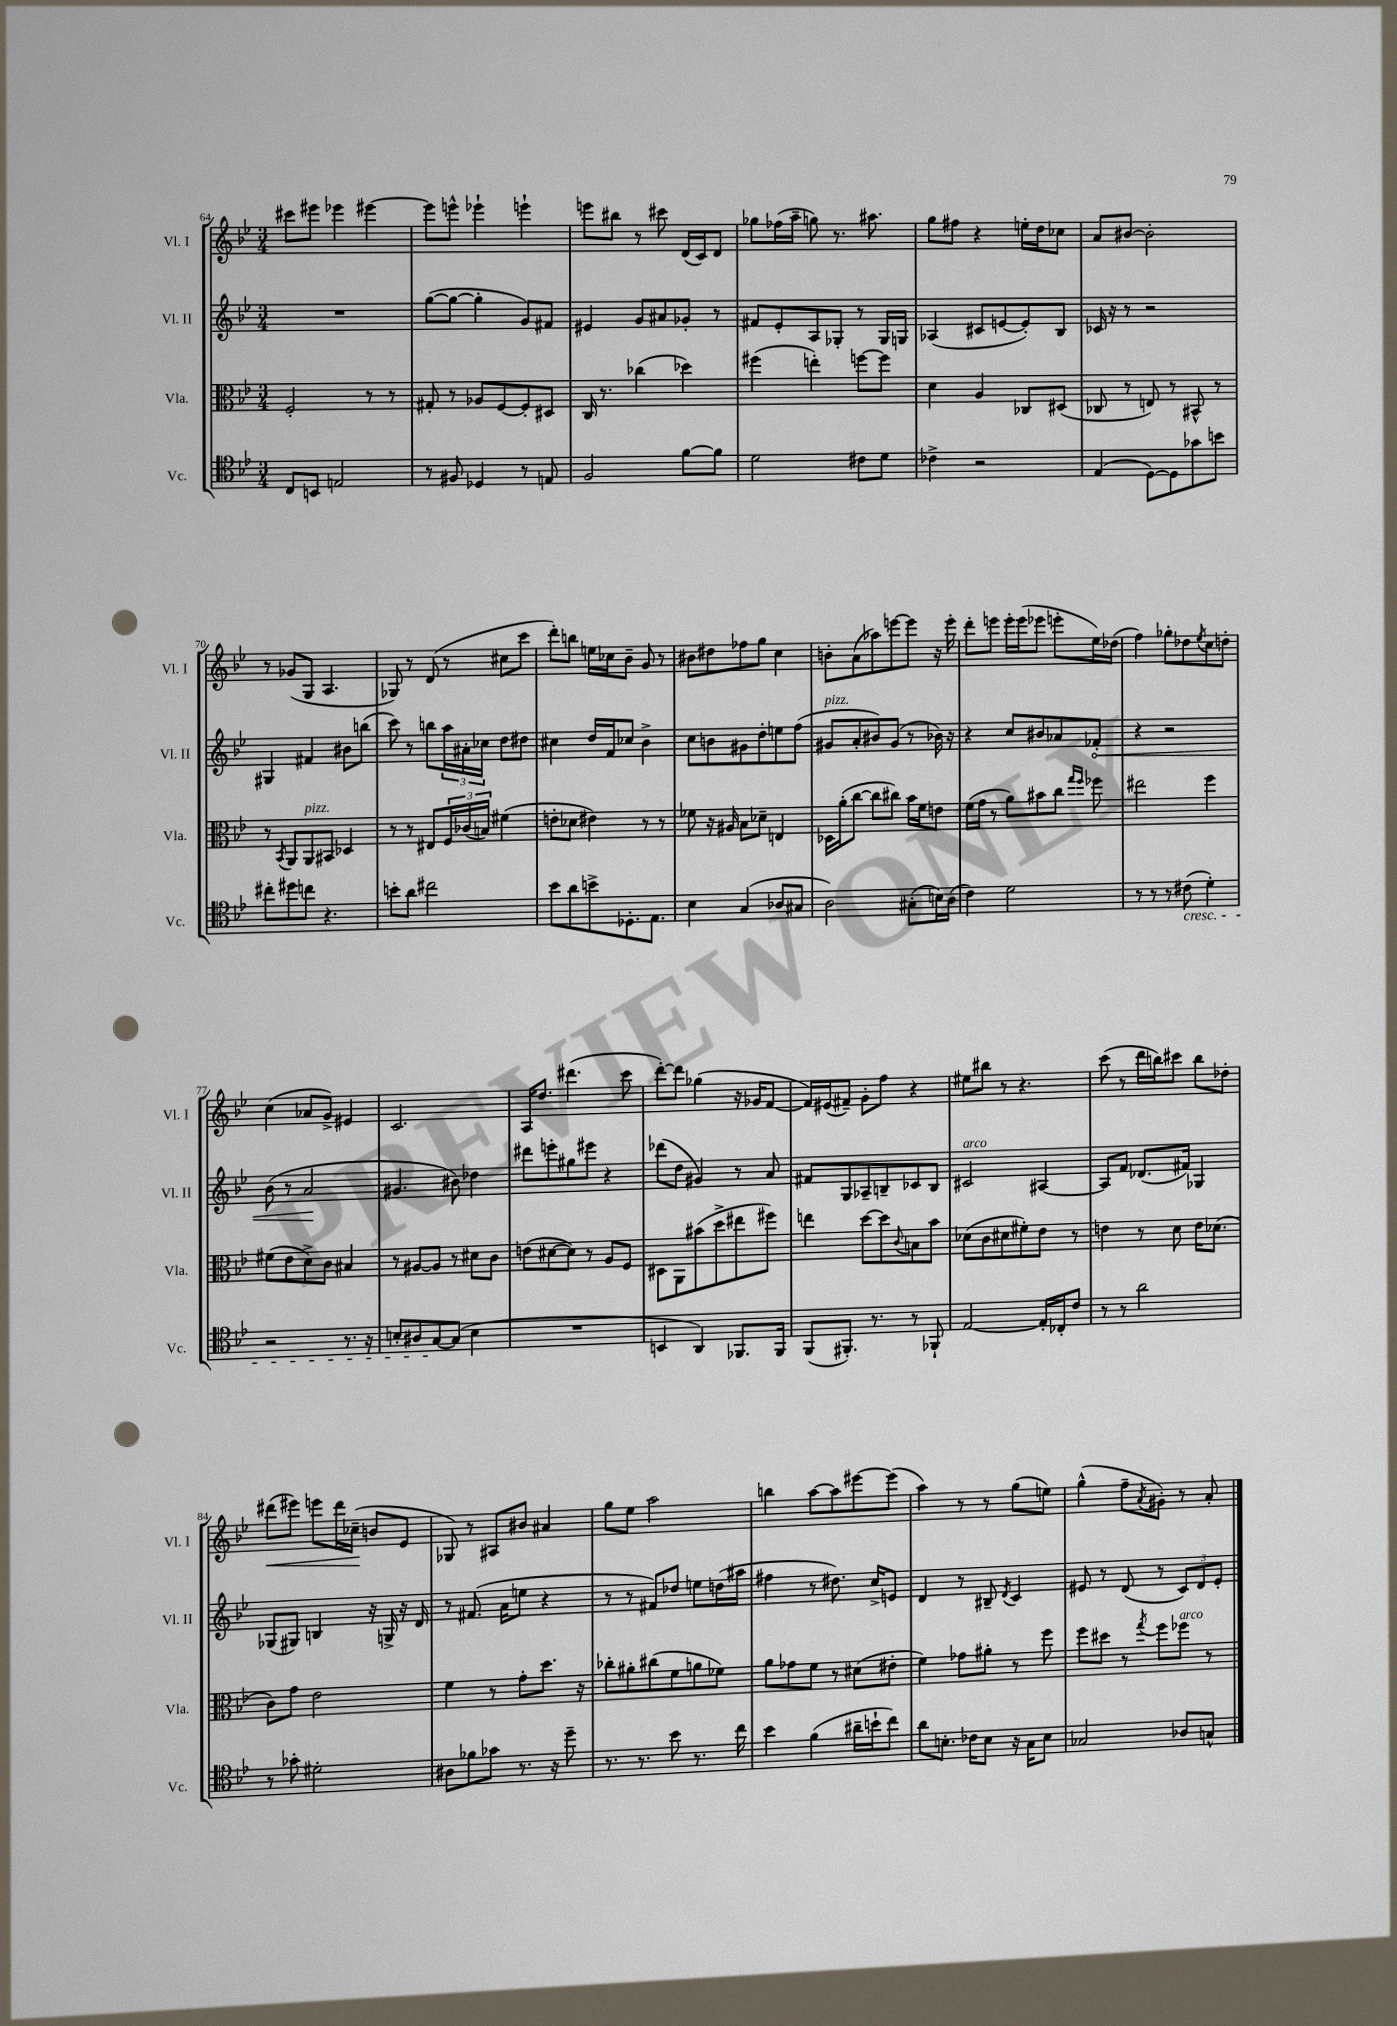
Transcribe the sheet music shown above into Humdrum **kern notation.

**kern	**kern	**kern	**kern
*staff4	*staff3	*staff2	*staff1
*clefC4	*clefC3	*clefG2	*clefG2
*k[b-e-]	*k[b-e-]	*k[b-e-]	*k[b-e-]
*M3/4	*M3/4	*M3/4	*M3/4
8C/L	2F'/	2.r	8ccc#\L
8BB/J	.	.	8eee#\J
2E/	.	.	4eee-\
.	8r	.	[4eee#\
.	8r	.	.
=	=	=	=
8r	8G#'/	([8gg\L	8eee#\]L
8F#/	8r	8gg\_J	8eee^^\J
4D-/	8A-/L	4gg'\]	4eee-`\
.	[8F/	.	.
8r	8F'/]	8g/L)	4eee`\
8E/	8D#/J	8f#/J	.
=	=	=	=
2F/	16C/	4e#/	8eee\L
.	8.r	.	.
.	.	.	8bb#\J
.	(4cc-\	8g/L	8r
.	.	8a#/	8ccc#\
[8f\L	4dd-\)	8g-'/J	(16d/LL
.	.	.	16c/J)
8f\]J	.	8r	8d/J
=	=	=	=
2d\	(4ff#\	8f#/L	8gg-\L
.	.	8e-'/	(16ff-\L
.	.	.	16aa~\JJ
.	4ee'\)	8A/	8gg\)
.	.	8G-'/J	8.r
8c#\L	[8ff\L	8r	.
.	.	.	8.aa#\
8d\J	8ff\]J	16G-/LL	.
.	.	16G/JJ	.
=	=	=	=
4c-^\	4d\	(4A-/	8gg\L
.	.	.	8ff#\J
2r	4A/	8c#/L	4r
.	.	[8e/	.
.	8C-/L	8e'/])	16ee'\LL
.	.	.	16dd\J
.	(8D#/J	8B-/J	8cc-\J
=	=	=	=
(4E-/	8C-/	16c-/	8a/L
.	.	16r	.
.	8r	8r	[8b#/J
[8D\L)	8E/)	2r	2b#'\]
8D\]	8r	.	.
8g-\	8BB#^^/	.	.
8b\J	8r	.	.
=	=	=	=
8cc#'\L	8r	4G#/	8r
.	8qBB-/	.	.
8dd#\	8AA/L	.	(8g-/L
8cc\J	8AA/	4f#/	8G/J
4.r	8BB#/J	.	4.A/
.	4D-/	8b#\L	.
.	.	(8bb\J	.
=	=	=	=
8b'\L	8r	8ccc\)	8G-/)
8a\J	8r	8r	8r
2cc#\	8E#/L	8bb\L	(8d/
.	24F/L	24aa\L	8r
.	(24c-/	24a#'\	.
.	24B/JJ)	24cc-\JJ	.
.	(4f#\	8dd\L	8cc#\L
.	.	8dd#\J	8ccc\J
=	=	=	=
8b-\L	8e'\L	4cc#\	8ddd'\L)
8a\	8d-\J	.	8bb\J
8b^\	4e#\)	16dd/LL	16ee\LL
.	.	16f/J	16cc-\J
8.D-'\	.	8cc-/J	8b-~\J
.	8r	4b-^\	8g/
8.E-\J	.	.	.
.	8r	.	8r
=	=	=	=
4B-\	8f-\	8cc\L	8b#\L
.	16r	8b\	8dd#\
.	16A#/	.	.
(4G/	8B-\L	8g#\	8ff-\
.	8d-~\J	8dd'\	8gg\J
8A-/L	4E/	8ee\	4cc\
8G#/J	.	(8ff\J	.
=	=	=	=
2A\)	16D-\LL	8g#/L	8b'\L
.	(16a'\J	.	.
.	[8cc\J	8a'/	(8a\
.	8cc\]L	8b#/)	8aa-\)
.	8cc#\J)	(8g#/J	[8eee\
(8G#'\L	16b-\LL	8r	8eee\]J
.	16f\J	.	.
16B\L)	8e\J	16b-\)	16r
(16A\JJ	.	16r	16eee'\
=	=	=	=
4c\)	(16f\LL	4r	8ddd'\L
.	16g\JJ	.	.
.	8r	.	8eee\J
2d\	8a\L)	8cc/L	16eee'\LL
.	.	.	(16eee\J
.	8b#\	8b#/	8eee-\J
.	8cc\J	8a-/	8eee'\L
.	16qqgg/LL	.	.
.	16qqff/JJ	.	.
.	8ff-\	8f-'/J	16ee-\L)
.	.	.	(16dd-\JJ
=	=	=	=
8r	2ee#\	4r	4ff\)
8r	.	.	.
8r	.	2r	8gg-'\L
(8c#\	.	.	8dd-\
.	.	.	8qee-/
4d'\)	4ff\	.	8cc\
.	.	.	8dd'\J
=	=	=	=
2r	(8f#\L	(8b-\	(4cc\
.	8e-\	8r	.
.	8d^\)	2a/	8a-/L
.	8c\J	.	8g^/J)
8.r	4B#/	.	4e#/
16r	.	.	.
=	=	=	=
8B'/L	8r	4.g#/	2.c/
8A#/	[8A#/L	.	.
[8G/	8A#/]J	.	.
(8G/]J	8r	8b#\)	.
4B\	8d#\L	4dd-\	.
.	8c\J	.	.
=	=	=	=
2.r	(8e\L	8ddd#\L	16A/LK
.	.	.	8.dd/J
.	[8d#\	8eee'\	.
.	8d#\]J)	8gg#\	(4.ddd#\
.	8r	8eee#\J	.
.	8A/L	4r	.
.	8F/J	.	8ccc\
=	=	=	=
4BB/	8D#\L	(8ddd-\L	[8ddd'\L)
.	8AA\	8dd\J	8ddd\]J
4AA/)	(8b#\	4g#/)	(4gg-\
.	8dd^\	.	.
8.FF-/L	8ee#\	8r	16r
.	.	.	16g-/LK
.	8ff#\J)	8a/	[8f/J
16FF-/Jk	.	.	.
=	=	=	=
(8FF/L	4ee\	8f#/L	16f/]LL)
.	.	.	(16e#/J
8.FF#'/J)	.	8G/	8f#~/J)
.	[8dd\L	8A-~/	8g'\L
8.r	.	.	.
.	8dd\]	8B~/	8ff\J
.	8qqc/	.	.
8r	8B\	8c-/	4r
8FF-`/	8b-\J	8B/J	.
=	=	=	=
[2E-/	(8d-\L	2c#/	8ee#\L
.	8c\	.	8bb#\J
.	8d#\	.	8r
.	8f#'\)	.	4.r
16E-'/]LL	8e-\J	[4A#/	.
16C-'/J	.	.	.
8c/J	8r	.	.
=	=	=	=
8r	4e\	8A#/]L	(8ccc\
8r	.	8f/J	8r
2a\	8r	(8.d-/L	16ddd\LL
.	.	.	16bb\J)
.	8d\	.	8ccc#\J
.	.	16f#/Jk)	.
.	16e\LK	4G-/	8bb\L
.	(8.d-\J	.	.
.	.	.	8dd-'\J
=	=	=	=
8r	8c\L)	(8G-/L	(8ddd#\L
8g-'\	8g\J	8G#/J)	8eee#\J)
2d#'\	2e-\	4B/	8eee\L
.	.	.	16ddd#\L
.	.	.	(16cc-~\JJ
.	.	16r	8b/L
.	.	16G^/	.
.	.	16r	8e-/J
.	.	16d/	.
=	=	=	=
8A#\L	4f\	8r	8G-/)
8f-\	.	(8.f#/	8r
8g-\J	8r	.	8A#/L
.	.	16a\LK	.
8.r	8g'\L	8ee\J	8b#/J
.	8.dd\J	4r	4a#/
16r	.	.	.
8dd~\	.	.	.
.	16r	.	.
=	=	=	=
8.r	8cc-'\L	8r	8gg\L
.	8a#'\	8r	8ee-\J
8.r	.	.	.
.	(8cc#\	8f#/L)	2aa\
8b-\	8f\	8dd-/J	.
8.r	8a\	8ee\L	.
.	8f-\J)	(16dd\L	.
16cc\	.	16aa#\JJ	.
=	=	=	=
4b-\	8a\L	4ff#\	4bb\
.	8g-\	.	.
(4f\	8f\J	8r	[8aa\L
.	8r	8.dd#\)	8aa\]
16a#~\LL	(8d#\L	.	[8eee#\
16b`\J	.	16cc^/LK	.
8cc\J)	8e#'\J	8e/J	(8eee#\]J
=	=	=	=
8a\L	4f\)	4d/	4aa\)
8.B'\J	.	.	.
.	8g-\L	8r	8r
16c-\LK	.	.	.
8B\J	8a#'\J	8B#~/	8r
.	.	8qd/	.
16r	8r	4c/	(8gg\L
16G\LK	.	.	.
8B\J	8ff\	.	8ee\J)
=	=	=	=
2G-/	8ff\L	8e#/	(4gg^^\
.	8dd#\J	8r	.
.	8r	(8d/	8ff~\L
.	8qgg/	.	8qa/
.	8ff\L	8r	8g#'\J)
8A-/L	8ff-\J	12c/L)	8r
.	.	12d/	.
8G^^/J	8r	.	8a'/
.	.	12e#'/J	.
==	==	==	==
*-	*-	*-	*-
